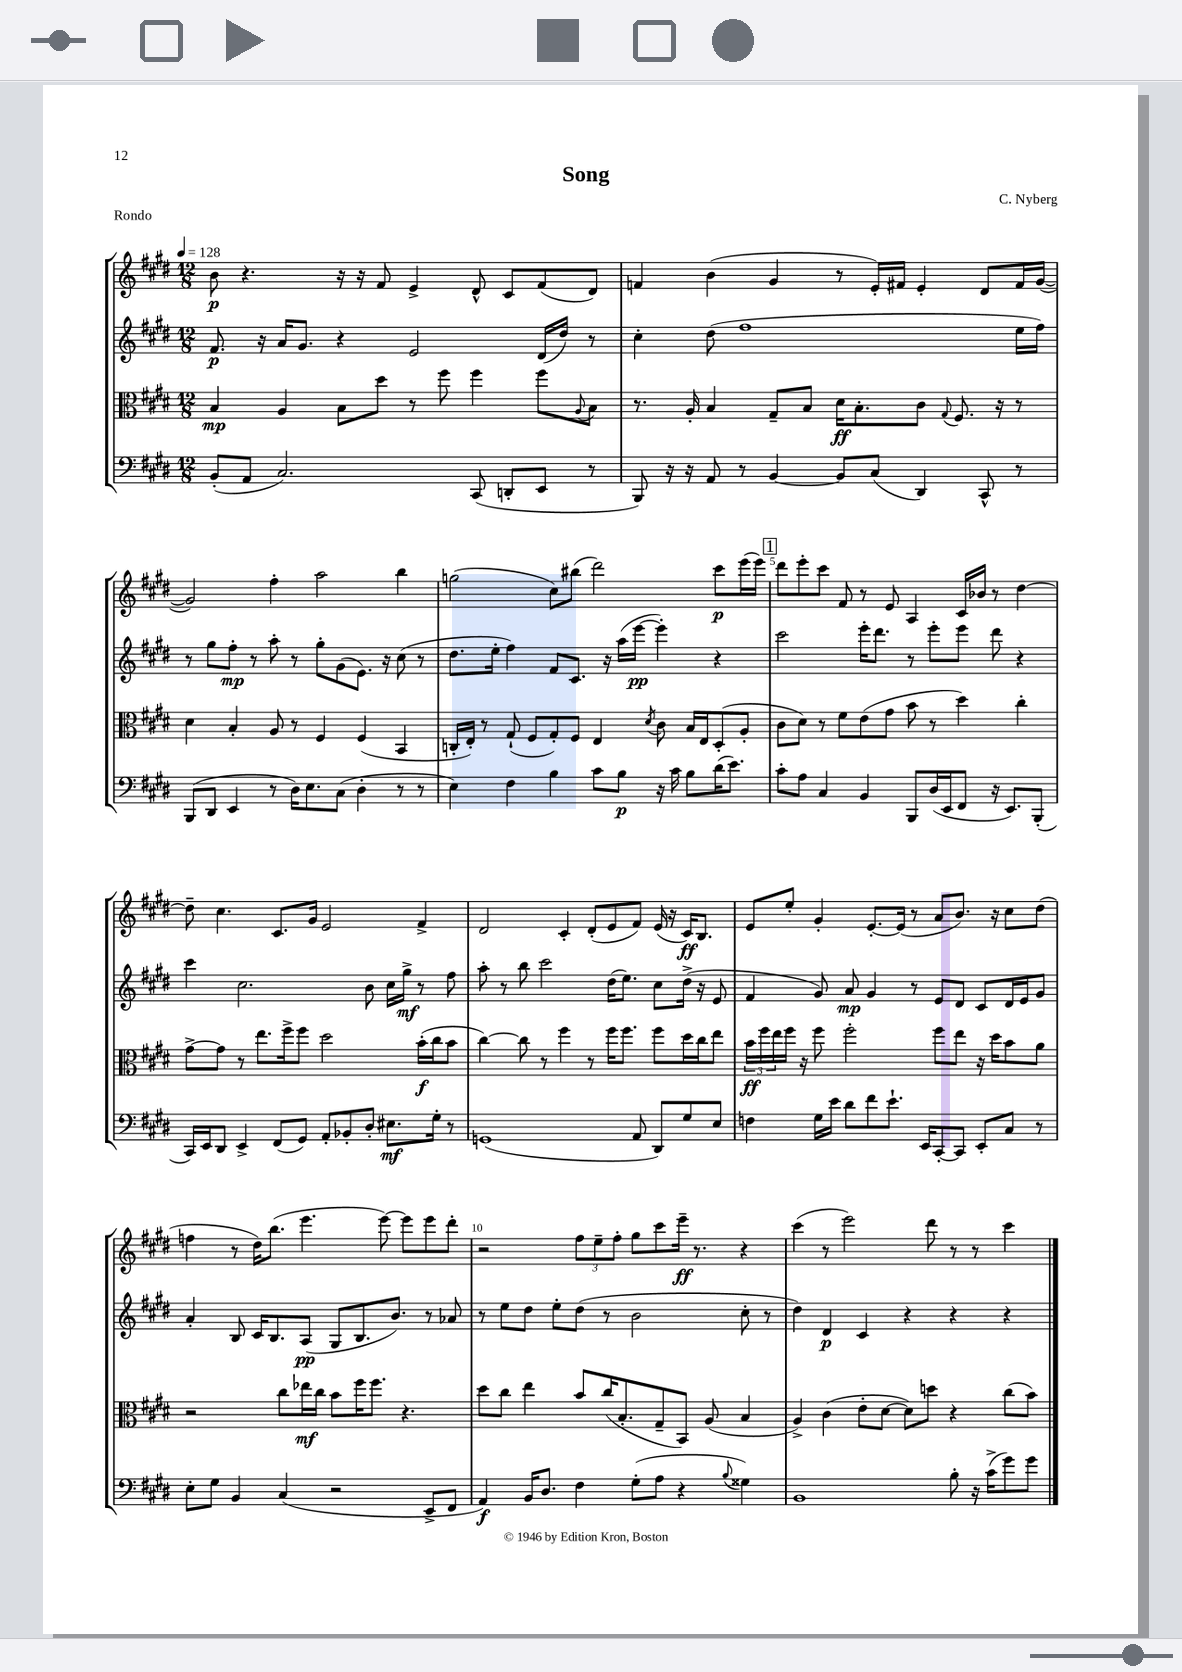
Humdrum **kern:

**kern	**kern	**kern	**kern
*staff4	*staff3	*staff2	*staff1
*clefF4	*clefC3	*clefG2	*clefG2
*k[f#c#g#d#]	*k[f#c#g#d#]	*k[f#c#g#d#]	*k[f#c#g#d#]
*M12/8	*M12/8	*M12/8	*M12/8
*MM128	*MM128	*MM128	*MM128
(8BB'	4B	8.f#	8b
8AA	.	.	4.r
.	.	16r	.
2.C#)	4A	16a	.
.	.	8.g#	.
.	8B	4r	16r
.	.	.	16r
.	8dd#	.	8f#
.	8r	2e	4e^
.	8ff#	.	.
(8CC#	4ff#	.	8d#^^
8DD'	.	.	8c#
8EE	8ff#	(16d#	(8f#
.	.	16dd#)	.
.	8qqA	.	.
8r	8B	8r	8d#)
=	=	=	=
8BBB)	8.r	4cc#'	4f
16r	.	.	.
16r	16A'	.	.
8AA	4B	(8dd#	(4b
8r	.	1ff#	.
[4BB	8G#~	.	4g#
.	8B	.	.
8BB]	16d#	.	8r
.	8.B'	.	.
(8C#	.	.	16e')
.	.	.	16f#
4DD#)	8c#	.	4e'
.	8qqG#	.	.
.	8.F#	.	.
8CC#^^	.	.	8d#
.	16r	.	.
8r	8r	16ee	16f#
.	.	16ff#)	([16g#
=	=	=	=
(8BBB	4d#	8r	2g#])
8DD#	.	8gg#	.
4EE	4B'	8ff#'	.
.	.	8r	.
8r	8A	8aa'	4ff#'
16D#)	8r	8r	.
8.E	.	.	.
.	4F#	8gg#'	2aa
(8C#	.	(8g#	.
4D#'	(4F#	8.e)	.
.	.	16r	.
8r	4BB	(8cc#	4bb
8r	.	8r	.
=	=	=	=
4E)	16C'	8.dd#	(2gg
.	16E')	.	.
.	8r	.	.
.	.	16ee'	.
4F#	(8G#`	4ff#)	.
.	8F#	.	.
4B	8G#')	8f#	8cc#)
.	8F#	8.c#	(8bb#
8c#	4E	.	2ddd#)
.	.	16r	.
8B	.	(16aa	.
.	.	[16eee	.
.	8qd#	.	.
16r	8c#	4eee'])	.
16c#	.	.	.
8B	16B	.	.
.	16E	.	.
(16d#	(8D#'	4r	8ccc#
8.e)	.	.	.
.	8A'	.	(16eee
.	.	.	16eee)
=	=	=	=
8c#'	8c#	2ccc#	8ddd#
8A	8d#)	.	8eee'
4C#	8r	.	8ccc#
.	8f#	.	8f#
4BB	(8e	16eee'	8r
.	.	8.ddd#	.
.	8g#	.	8e
8BBB	8b	8r	4A
(16D#	8r	8eee'	.
16EE	.	.	.
8FF#	4dd#)	8eee	16c#
.	.	.	16b-
16r	.	8ddd#	8r
8.EE)	.	.	.
.	4cc#'	4r	[4dd#
(8BBB'	.	.	.
=	=	=	=
16CC#)	[8g#^	4ccc#	8dd#~]
16EE	.	.	.
8DD#	8g#]	.	4.cc#
4EE^	8r	2.cc#	.
.	8.ee	.	.
(8FF#	.	.	8.c#
.	16ff#^	.	.
8GG#)	8ff#	.	.
.	.	.	16g#
8AA'	2dd#	.	2e
8BB-'	.	.	.
8D#'	.	8b	.
8.E#	.	16cc#	.
.	.	16gg#^	.
.	(16b'	8r	4f#^
16G#'	16cc#	.	.
8r	8b	8ff#	.
=	=	=	=
(1GG	[4cc#)	8aa'	2d#
.	.	8r	.
.	8cc#]	8bb	.
.	8r	2ccc#	.
.	4ff#	.	4c#'
.	8r	.	(8d#'
.	16ff#	(16dd#	8e
.	8.ff#	8.ee)	.
8AA	.	.	8f#)
8DD#)	8ff#	8cc#	(16e
.	.	.	16r
8G#	16dd#	(16dd#^	16c#)
.	16cc#	16r	8.B
8E	8ee	8e	.
=	=	=	=
4F	24b	4f#	8e
.	24ff#	.	.
.	24ee	.	.
.	16ff#	.	8ee'
.	16r	.	.
16G#	8ff#	8g#)	4g#'
16e	.	.	.
8d#	2ff#'	8a	.
8f#	.	4g#	[8.e'
8.e`	.	.	.
.	.	.	(16e]
.	.	8r	8r
16EE	.	.	.
[8CC#'	8ff#	8e	8a
8CC#]	8ee	8d#	8.b)
8EE'	16r	8c#	.
.	16dd#	.	16r
8C#	8b	16d#	8cc#
.	.	16e	.
8r	8a	8g#	(8dd#
=	=	=	=
8E'	2r	4a'	4ff
8G#	.	.	.
4BB	.	8B	8r
.	.	16c#	16dd#)
.	.	8.B	(8.bb
(4C#	8cc#	.	.
.	16ee-	(8A	4.eee
.	16cc#	.	.
2r	8b	8G#	.
.	16ff#	8.B	.
.	8.ff#	.	.
.	.	.	[8eee)
.	.	8.b)	.
.	4.r	.	8eee]
8EE^	.	8r	8eee
8FF#	.	8a-	8ddd#'
=	=	=	=
4AA)	8dd#	8r	2r
.	8cc#	8ee	.
16BB	4ee	8dd#	.
8.D#	.	.	.
.	.	8ee'	.
4F#	8b	(8dd#	12ff#
.	.	.	12ee~
.	(16cc#	8r	.
.	.	.	12ff#'
.	8.B'	.	.
(8G#'	.	2b	8gg#
8A	8G#~	.	8ccc#
4r	8BB)	.	16eee~
.	.	.	8.r
.	(8A	.	.
8qqB	.	.	.
4G##)	4B	8cc#'	4r
.	.	8r	.
=	=	=	=
1BB	4A^)	4dd#)	(4ccc#
.	(4c#	4d#	8r
.	.	.	2eee)
.	8e'	4c#	.
.	[8d#	.	.
.	8d#])	4r	.
.	8dd	.	8ddd#
8B'	4r	4r	8r
16r	.	.	8r
(16c#^	.	.	.
8g#)	(8cc#	4r	4ccc#
8g#	8b)	.	.
==	==	==	==
*-	*-	*-	*-
